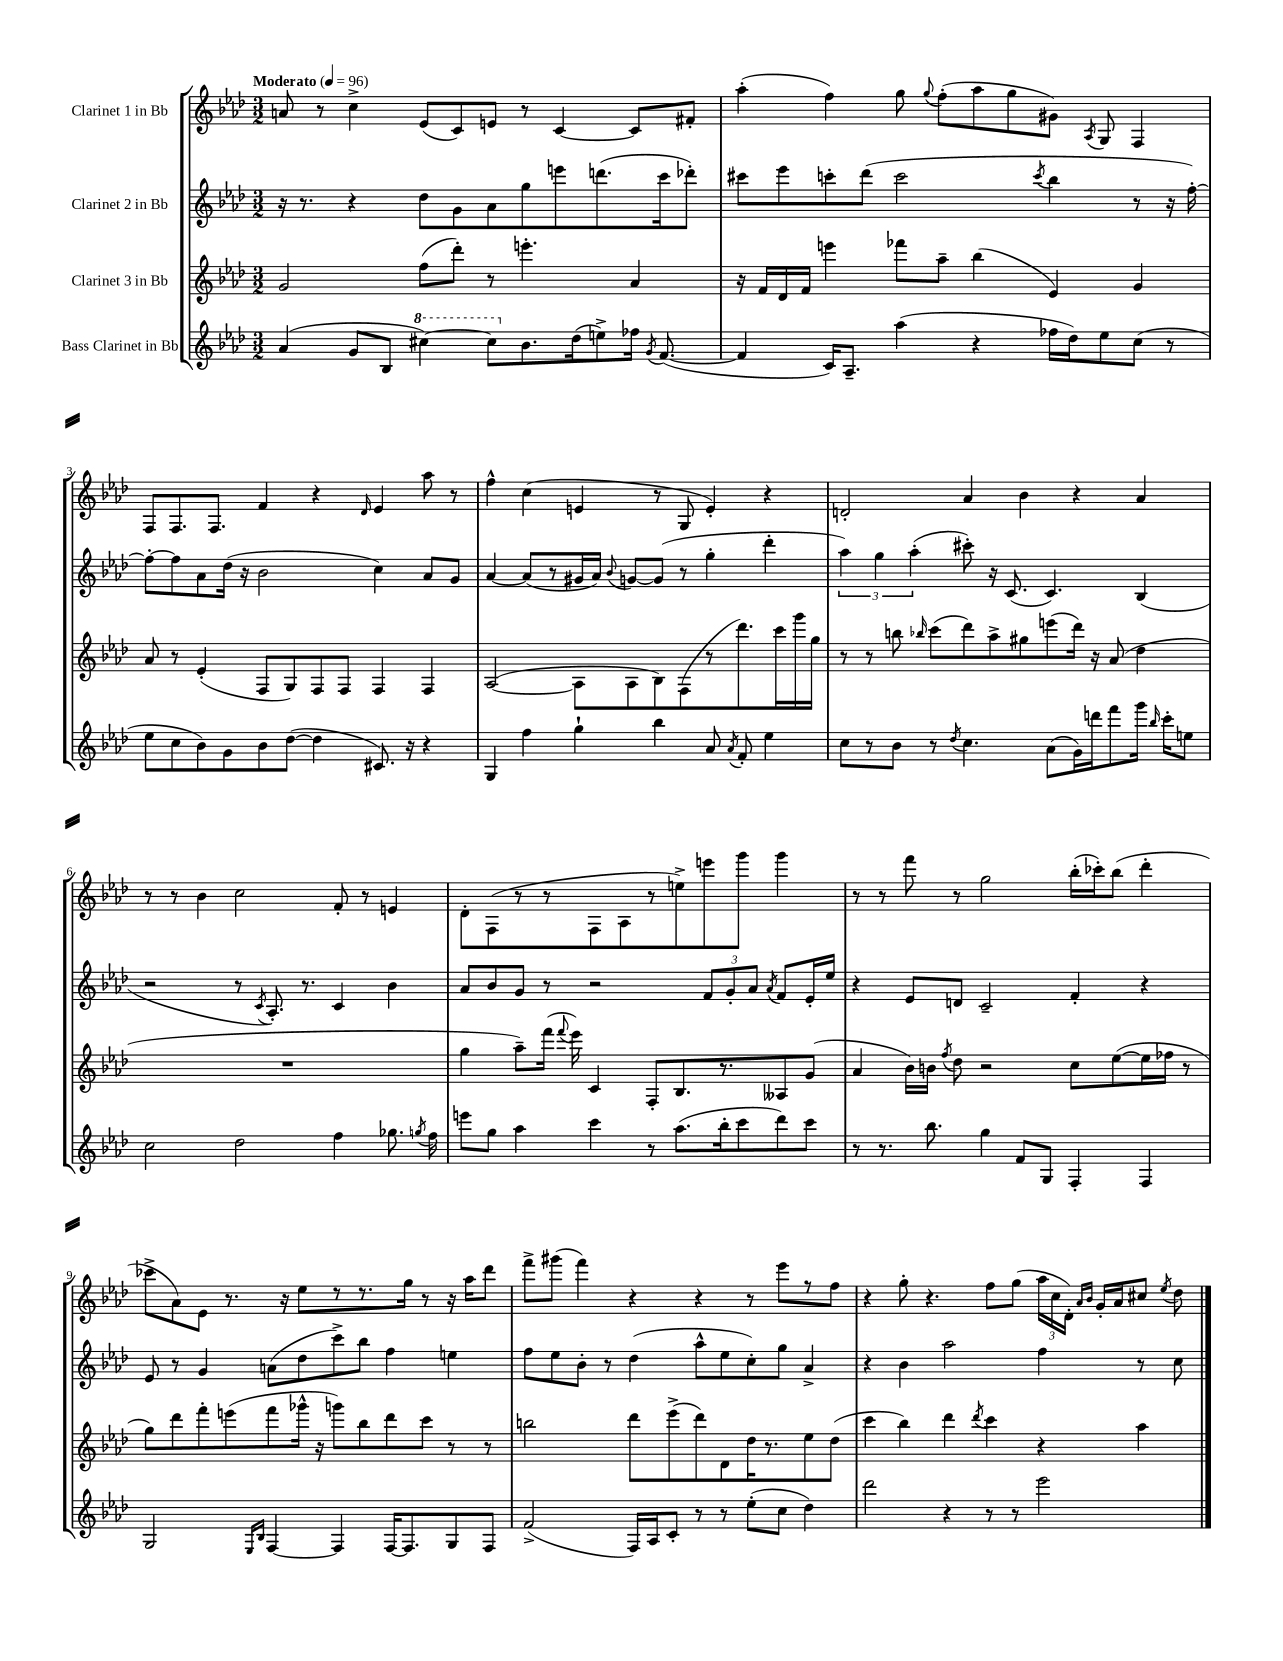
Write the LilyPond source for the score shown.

<<
\new StaffGroup <<
\new Staff = "s0" \with { instrumentName = "Clarinet 1 in Bb" } {
    \clef treble \key aes \major \numericTimeSignature \time 3/2 \tempo "Moderato" 4 = 96
    \autoBeamOff a'8 r8 c''4-> ees'8[( c'8) e'8] r8 c'4~ c'8[ fis'8]-. |
    aes''4-.( f''4) g''8 \appoggiatura { g''8 } f''8[-.( aes''8 g''8 gis'8]) \acciaccatura { aes8 } g8 f4 |
    f8[ f8. f8.] f'4 r4 \grace { des'16 } ees'4 aes''8 r8 |
    f''4-^ c''4( e'4 r8 g8 e'4-.) r4 |
    d'2-. aes'4 bes'4 r4 aes'4 |
    r8 r8 bes'4 c''2 f'8-. r8 e'4 |
    des'8[-. f8( r8 r8 f8 aes8 r8 e''8->) e'''8 g'''8] g'''4 |
    r8 r8 f'''8 r8 g''2 bes''16[-.( ces'''16-.) bes''8]( des'''4-. |
    ces'''8[-> aes'8) ees'8] r8. r16 ees''8[ r8 r8. g''16] r8 r16 aes''16[ des'''8] |
    f'''8[-> gis'''8]( f'''4) r4 r4 r8 ees'''8[ r8 f''8] |
    r4 g''8-. r4. f''8[ g''8]( \tuplet 3/2 { aes''16[ c''16 des'16]-.) } \grace { aes'16[ bes'16] } g'16[-. aes'16 cis''8] \acciaccatura { ees''8 } des''8 \bar "|." |
}
\new Staff = "s1" \with { instrumentName = "Clarinet 2 in Bb" } {
    \clef treble \key aes \major \numericTimeSignature \time 3/2
    \autoBeamOff r16 r8. r4 des''8[ g'8 aes'8 g''8 e'''8 d'''8.( c'''16 des'''8]-.) |
    cis'''8[ ees'''8 c'''8-. des'''8]( c'''2 \acciaccatura { c'''8 } bes''4 r8 r16 f''16~-.) |
    f''8[~-. f''8 aes'8 des''16]( r16 bes'2 c''4) aes'8[ g'8] |
    aes'4~ aes'8[( r8 gis'16 aes'16]) \appoggiatura { bes'8 } g'8[~ g'8]( r8 g''4-. des'''4-. |
    \tuplet 3/2 { aes''4) g''4 aes''4-.( } cis'''8-.) r16 c'8.( c'4.) bes4( |
    r2 r8 \acciaccatura { c'8 } aes8.-.) r8. c'4 bes'4 |
    aes'8[ bes'8 g'8] r8 r2 \tuplet 3/2 { f'8[ g'8-. aes'8] } \acciaccatura { aes'8 } f'8[ ees'16-. ees''16] |
    r4 ees'8[ d'8] c'2-- f'4-. r4 |
    ees'8 r8 g'4 a'8[( des''8 c'''8->) bes''8] f''4 e''4 |
    f''8[ ees''8 bes'8]-. r8 des''4( aes''8[-^ ees''8 c''8-.) g''8] aes'4-> |
    r4 bes'4 aes''2 f''4 r8 c''8 \bar "|." |
}
\new Staff = "s2" \with { instrumentName = "Clarinet 3 in Bb" } {
    \clef treble \key aes \major \numericTimeSignature \time 3/2
    \autoBeamOff g'2 f''8[( des'''8]-.) r8 e'''4.-. aes'4 |
    r16 f'16[ des'16 f'16] e'''4 fes'''8[ aes''8]-- bes''4( ees'4) g'4 |
    aes'8 r8 ees'4-.( f8[ g8) f8 f8] f4 f4 |
    aes2~( aes8[ aes8 bes8) f8( r8 des'''8.) c'''16 g'''16 g''16] |
    r8 r8 b''8 \grace { bes''16 } c'''8[( des'''8) aes''8-> gis''8 e'''8( des'''16]) r16 aes'8( des''4 |
    R1. |
    g''4 aes''8[--) f'''16]( \appoggiatura { f'''8 } ees'''16) c'4 f8[-. bes8. r8. aeses8 g'8]( |
    aes'4 bes'16[) b'16] \acciaccatura { f''8 } des''8 r2 c''8[ ees''8~( ees''16 fes''16] r8 |
    g''8[) des'''8 f'''8-. e'''8( f'''8 ges'''16]-^ r16 g'''8[) bes''8 des'''8 c'''8] r8 r8 |
    b''2 des'''8[ ees'''8->( des'''8) des'8 des''16 r8. ees''8 des''8]( |
    c'''4 bes''4) des'''4 \acciaccatura { des'''8 } c'''4 r4 aes''4 \bar "|." |
}
\new Staff = "s3" \with { instrumentName = "Bass Clarinet in Bb" } {
    \clef treble \key aes \major \numericTimeSignature \time 3/2
    \autoBeamOff aes'4( g'8[ bes8] \ottava #1 cis'''4~) cis'''8[ \ottava #0 bes'8. des''16( e''8->) fes''16] \acciaccatura { g'8 } f'8.~( |
    f'4 c'16[) aes8.]-- aes''4( r4 fes''16[ des''16) ees''8 c''8]( r8 |
    ees''8[ c''8 bes'8) g'8 bes'8 des''8]~( des''4 cis'8.) r16 r4 |
    g4 f''4 g''4-! bes''4 aes'8 \acciaccatura { aes'8 } f'8-. ees''4 |
    c''8[ r8 bes'8] r8 \acciaccatura { des''8 } c''4. aes'8[( g'16) d'''16 f'''8 g'''16] \grace { bes''16 } c'''16[-. e''8] |
    c''2 des''2 f''4 ges''8. \acciaccatura { g''8 } f''16 |
    e'''8[ g''8] aes''4 c'''4 r8 aes''8.[( bes''16-. c'''8 des'''8) c'''8] |
    r8 r8. bes''8. g''4 f'8[ g8] f4-. f4 |
    g2 \grace { ees16[ bes16] } f4~ f4 f16[~ f8. g8 f8] |
    f'2->( f16[) aes16 c'8]-. r8 r8 ees''8[-.( c''8] des''4) |
    des'''2 r4 r8 r8 ees'''2 \bar "|." |
}
>>
>>
